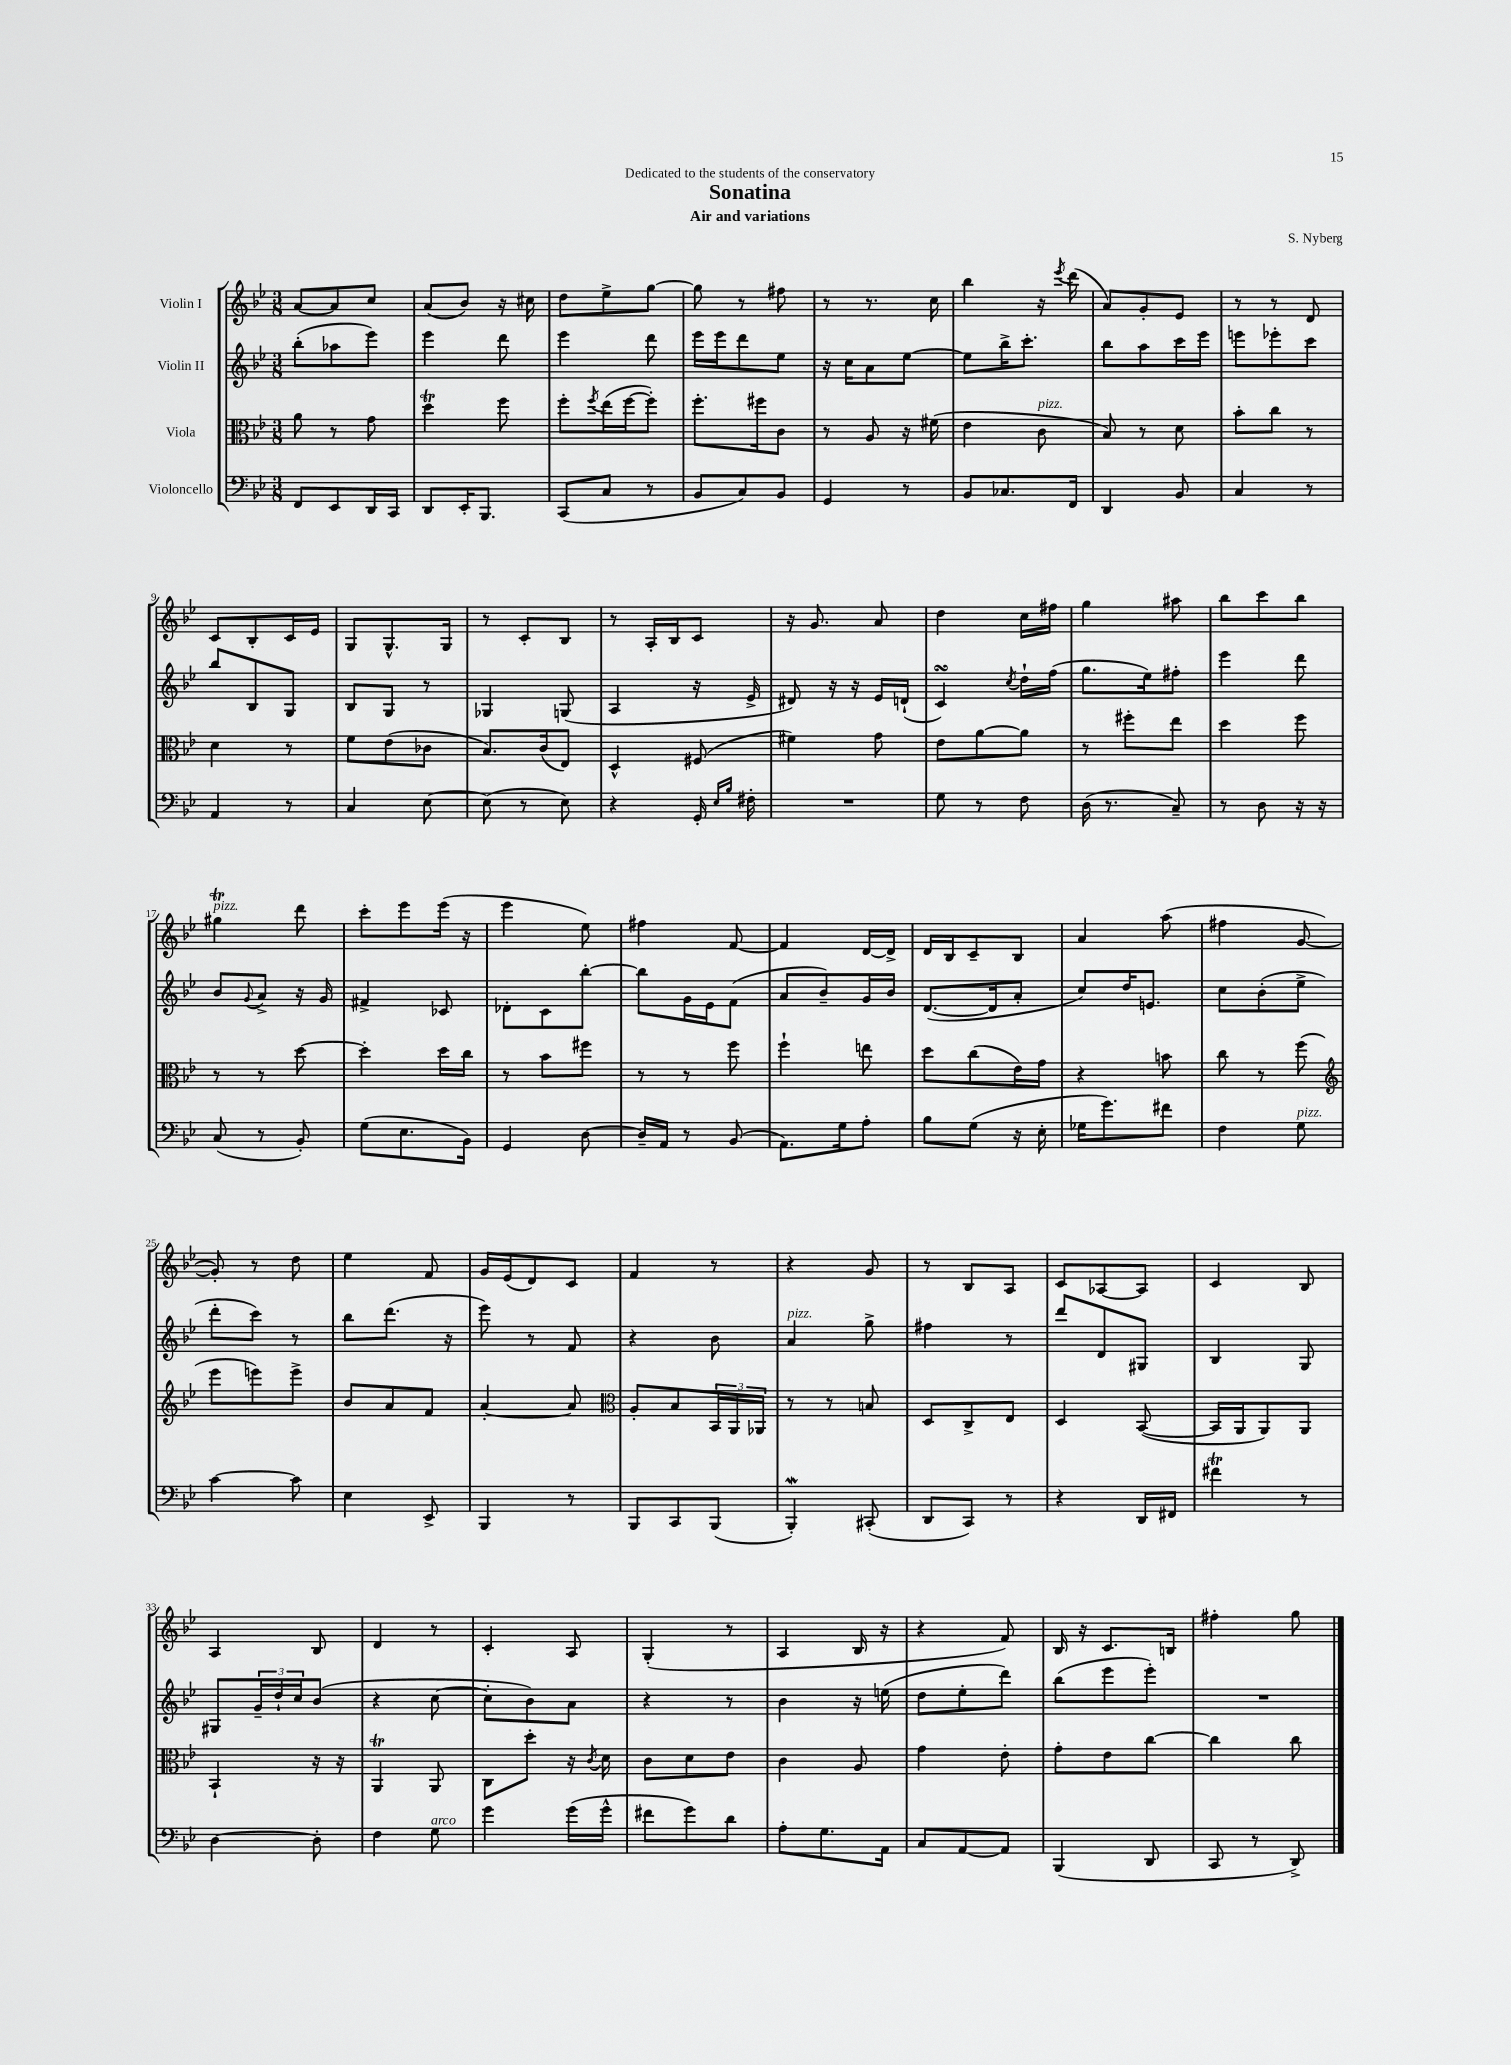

**kern	**kern	**kern	**kern
*part4	*part3	*part2	*part1
*staff4	*staff3	*staff2	*staff1
*I"Violoncello	*I"Viola	*I"Violin II	*I"Violin I
*clefF4	*clefC3	*clefG2	*clefG2
*k[b-e-]	*k[b-e-]	*k[b-e-]	*k[b-e-]
*M3/8	*M3/8	*M3/8	*M3/8
=1	=1	=1	=1
8FF/L	8a\	(8bb-'\L	[8a/L
8EE-/	8r	8aa-X\	8a/]
16DD/L	8g\	8eee-\J)	8cc/J
16CC/JJ	.	.	.
=2	=2	=2	=2
8DD/L	4ddt\	4eee-\	(8a/L
16EE-'/K	.	.	8b-/J)
8.BBB-/J	.	.	.
.	8ff\	8ddd\	16r
.	.	.	16cc#X\
=3	=3	=3	=3
(8CC/L	8ff'\L	4eee-\	8dd\L
.	8qff/	.	.
8C/J	(16ee-\L	.	8ee-^\
.	[16ff\J	.	.
8r	8ff'\J])	8ddd\	[8gg\J
=4	=4	=4	=4
8BB-/L	8.ff'\L	16eee-\LL	8gg\]
.	.	16eee-\J	.
8C/)	.	8ddd\	8r
.	16ff#X\k	.	.
8BB-/J	8c\J	8ee-\J	8ff#X\
=5	=5	=5	=5
4GG/	8r	16r	8r
.	.	16cc\KL	.
.	8A/	8a\	8.r
8r	16r	[8ee-\J	.
.	(16f#X\	.	16cc\
=6	=6	=6	=6
8BB-/L	4e-\	8ee-\L]	4bb-\
8.C-X/	.	16bb-^\K	.
.	.	8.ccc'\J	.
!	!LO:TX:a:i:t=pizz.	!	!
.	8c\	.	16r
.	.	.	8qeee-/
16FF/Jk	.	.	(16ddd\
=7	=7	=7	=7
4DD/	8B-/)	8bb-\L	8a/L)
.	8r	8aa\	8g'/
8BB-/	8d\	16ccc\L	8e-/J
.	.	16eee-\JJ	.
=8	=8	=8	=8
4C/	8b-'\L	8eeen\L	8r
.	8cc\J	8eee-X'\	8r
8r	8r	8ccc\J	8d/
!!LO:LB:g=z
=9	=9	=9	=9
4AA/	4d\	8bb-/L	8c/L
.	.	8B-/	8B-'/
8r	8r	8G/J	16c/L
.	.	.	16e-/JJ
=10	=10	=10	=10
4C/	8f\L	8B-/L	8G/L
.	(8e-\	8G/J	8.G^^/
[8E-\	8c-X\J	8r	.
.	.	.	16G/Jk
=11	=11	=11	=11
(8E-\]	8.B-/L)	4G-X/	8r
8r	.	.	8c'/L
.	(16c/k	.	.
8E-\)	8E-/J)	(8Gn/	8B-/J
=12	=12	=12	=12
4r	4D^^/	4A/	8r
.	.	.	16A'/LL
.	.	.	16B-/J
16GG'/	(8F#X/	16r	8c/J
16qqE-/LL	.	.	.
16qqB-/JJ	.	.	.
16F#X'\	.	16e-^/	.
=13	=13	=13	=13
4.r	4f#X\)	8d#X/)	16r
.	.	.	8.g/
.	.	16r	.
.	.	16r	.
.	8g\	16e-/LL	8a/
.	.	(16dn`/JJ	.
=14	=14	=14	=14
8G\	8e-\L	4csSSS/)	4dd\
8r	[8a\	.	.
.	.	8qcc/	.
8F\	8a\J]	16dd`\LL	16cc\LL
.	.	(16ff\JJ	16ff#X\JJ
=15	=15	=15	=15
(16D\	8r	8.gg\L	4gg\
8.r	.	.	.
.	8ff#X'\L	.	.
.	.	16ee-\k)	.
8C~/)	8ee-\J	8ff#X'\J	8aa#X\
=16	=16	=16	=16
8r	4dd\	4eee-\	8bb-\L
8D\	.	.	8ccc\
16r	8ff\	8ddd\	8bb-\J
16r	.	.	.
!!LO:LB:g=z
=17	=17	=17	=17
!	!	!	!LO:TX:a:i:t=pizz.
(8C/	8r	8b-/L	4gg#Xt\
.	.	8qqg/	.
8r	8r	8a^/J	.
8BB-'/)	[8dd\	16r	8ddd\
.	.	16g/	.
=18	=18	=18	=18
(8G\L	4dd'\]	4f#X^/	8ccc'\L
8.E-\	.	.	8eee-\
.	16dd\LL	8c-X/	(16eee-\Jk
16BB-\Jk)	16cc\JJ	.	16r
=19	=19	=19	=19
4GG/	8r	8d-X'\L	4eee-\
.	8b-\L	8c\	.
[8D\	8ff#X\J	[8bb-'\J	8ee-\)
=20	=20	=20	=20
16D~/LL]	8r	8bb-\L]	4ff#X\
16AA/JJ	.	.	.
8r	8r	16g\L	.
.	.	16e-\J	.
(8BB-/	8ff\	(8f\J	[8f/
=21	=21	=21	=21
8.AA\L)	4ff`\	8a/L	4f/]
.	.	8b-~/)	.
16G\k	.	.	.
8A'\J	8een\	16g/L	[16d/LL
.	.	16b-/JJ	16d^/JJ]
=22	=22	=22	=22
8B-\L	8dd\L	([8.d/L	16d/LL
.	.	.	16B-/J
(8G\J	(8cc\	.	8c~/
.	.	16d/k]	.
16r	16e-\L)	8a'/J	8B-/J
16E-'\	16g\JJ	.	.
=23	=23	=23	=23
16G-X\KL	4r	8cc/L)	4a/
8.g\)	.	.	.
.	.	16dd/K	.
.	.	8.en/J	.
8f#X\J	8bn\	.	(8aa\
=24	=24	=24	=24
4F\	8cc\	8cc\L	4ff#X\
.	8r	(8b-'\	.
!LO:TX:a:i:t=pizz.	!	!	!
8G\	(8ff\	8ee-^\J	[8g/
!!LO:LB:g=z
=25	=25	=25	=25
*	*clefG2	*	*
[4c\	8eee-\L	8ddd'\L	8g'/])
.	8eeen\)	8ccc\J)	8r
8c\]	8eee^\J	8r	8dd\
=26	=26	=26	=26
4E-\	8b-/L	8bb-\L	4ee-\
.	8a/	(8.ddd\J	.
8EE-^/	8f/J	.	8f/
.	.	16r	.
=27	=27	=27	=27
4BBB-/	[4a'/	8eee-\)	16g/LL
.	.	.	(16e-/J
.	.	8r	8d/)
8r	8a/]	8f/	8c/J
=28	=28	=28	=28
*	*clefC3	*	*
8BBB-/L	8A'/L	4r	4f/
8CC/	8B-/	.	.
(8BBB-/J	24BB-/L	8b-\	8r
.	24AA/	.	.
.	24AA-X/JJ	.	.
=29	=29	=29	=29
!	!	!LO:TX:a:i:t=pizz.	!
4BBB-w'/)	8r	4a/	4r
.	8r	.	.
(8CC#X'/	8Bn/	8gg^\	8g/
=30	=30	=30	=30
8DD/L	8D/L	4ff#X\	8r
8CC/J)	8C^/	.	8B-/L
8r	8E-/J	8r	8A/J
=31	=31	=31	=31
4r	4D/	8ddd/L	8c/L
.	.	8d/	[8A-X/
16DD/LL	([8BB-/	8G#X/J	8A-/J]
16FF#X/JJ	.	.	.
=32	=32	=32	=32
4f#Xt\	16BB-/LL]	4B-/	4c/
.	16AA/J	.	.
.	8AA/)	.	.
8r	8AA/J	8G/	8B-/
!!LO:LB:g=z
=33	=33	=33	=33
[4D\	4BB-`/	8G#X/L	4A/
.	.	24g~/L	.
.	.	24dd`/	.
.	.	24cc/J	.
8D'\]	16r	(8b-/J	8B-/
.	16r	.	.
=34	=34	=34	=34
4F\	4AAt/	4r	4d/
!LO:TX:a:i:t=arco	!	!	!
8G\	8AA/	[8cc\	8r
=35	=35	=35	=35
4g\	8C\L	8cc'\L]	4c'/
.	8dd'\J	8b-\)	.
(16g\LL	16r	8a\J	8A/
.	8qc/	.	.
16g^^\JJ	16d\	.	.
=36	=36	=36	=36
8f#X\L	8c\L	4r	(4G'/
8g\)	8d\	.	.
8d\J	8e-\J	8r	8r
=37	=37	=37	=37
8A'\L	4c\	4b-\	4A/
8.G\	.	.	.
.	8A/	16r	16B-/
16AA\Jk	.	(16een\	16r
=38	=38	=38	=38
8C/L	4g\	8dd\L	4r
[8AA/	.	8ee-'\	.
8AA/J]	8e-'\	8ddd\J)	8f/)
=39	=39	=39	=39
(4BBB-/	8g'\L	(8bb-\L	16B-/
.	.	.	16r
.	8e-\	8eee-\	8.c/L
8DD/	[8cc\J	8eee-'\J)	.
.	.	.	16Bn/Jk
=40	=40	=40	=40
8CC/	4cc\]	4.r	4ff#X'\
8r	.	.	.
8DD^/)	8cc\	.	8gg\
==	==	==	==
*-	*-	*-	*-
